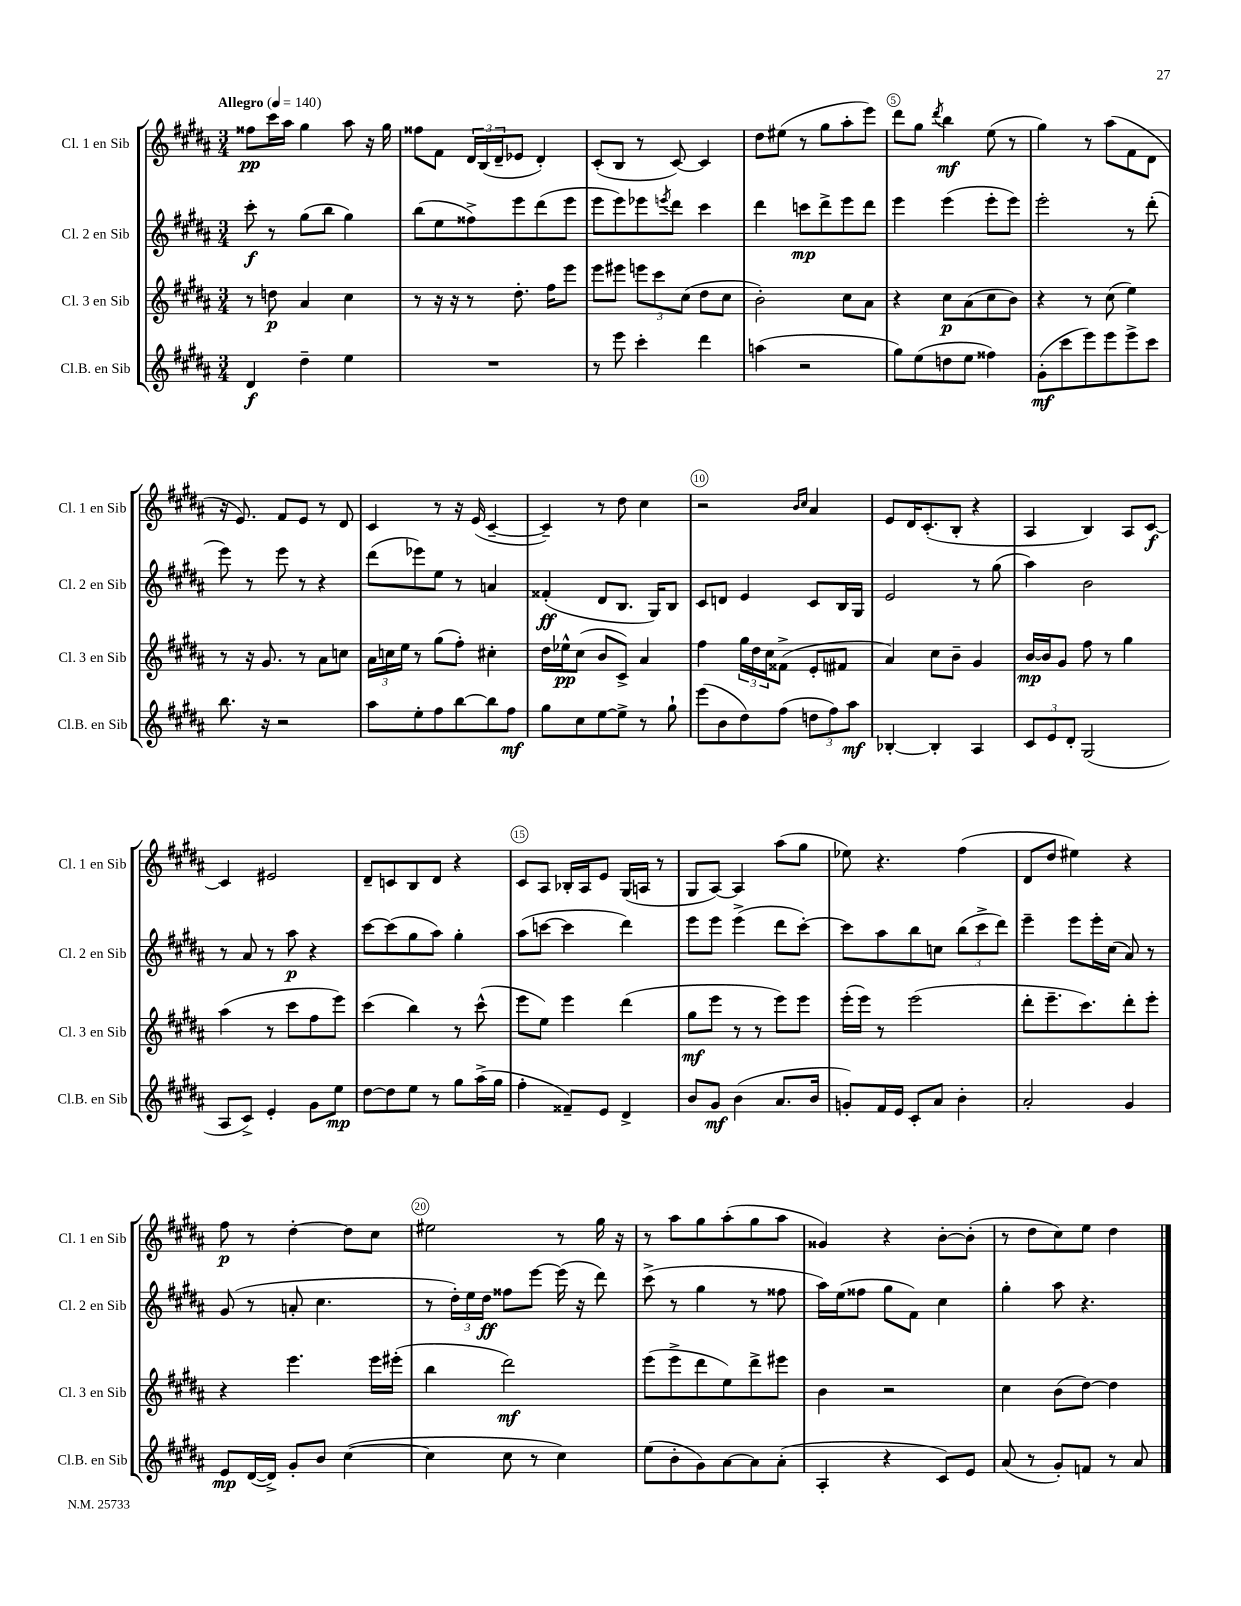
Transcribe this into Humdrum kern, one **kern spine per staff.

**kern	**kern	**kern	**kern
*staff4	*staff3	*staff2	*staff1
*clefG2	*clefG2	*clefG2	*clefG2
*k[f#c#g#d#a#]	*k[f#c#g#d#a#]	*k[f#c#g#d#a#]	*k[f#c#g#d#a#]
*M3/4	*M3/4	*M3/4	*M3/4
*MM140	*MM140	*MM140	*MM140
4d#	8r	8ccc#'	8ff##
.	8dd	8r	16ccc#
.	.	.	16aa#
4dd#~	4a#	(8gg#	4gg#
.	.	8bb	.
4ee	4cc#	4gg#)	8aa#
.	.	.	16r
.	.	.	16gg#
=	=	=	=
2.r	8r	(8bb	8ff##
.	16r	8ee	8f#
.	16r	.	.
.	8r	8ff##^)	24d#
.	.	.	(24B
.	.	.	24d#~
.	8.dd#'	8eee	8e-
.	.	(8ddd#	4d#')
.	16ff#	.	.
.	8eee	8eee	.
=	=	=	=
8r	8eee	8eee	(8c#'
8eee	8eee#	8eee)	8B
4ccc#'	12eee	8eee-	8r
.	12ccc#	.	.
.	.	8qeee	.
.	.	8ddd#	[8c#)
.	(12cc#	.	.
4ddd#	8dd#	4ccc#	4c#]
.	8cc#	.	.
=	=	=	=
(4aa	2b')	4ddd#	8dd#
.	.	.	(8ee#
2r	.	8ccc	8r
.	.	8ddd#^	8gg#
.	8cc#	8eee	8aa#'
.	8a#	8ddd#	8eee)
=	=	=	=
8gg#)	4r	4eee	8ddd#
(8ee	.	.	8gg#
.	.	.	8qddd#
8dd	8cc#	(4eee	4bb
8ee	(8a#	.	.
4ff##)	8cc#	8eee'	(8ee
.	8b)	8eee)	8r
=	=	=	=
(8g#'	4r	2eee'	4gg#)
8ccc#	.	.	.
8eee)	8r	.	8r
8eee	(8cc#	.	(8aa#
8eee^	4ee)	8r	8f#
8ccc#	.	(8ddd#'	8d#
=	=	=	=
8.bb	8r	8eee)	16r
.	.	.	8.e)
.	16r	8r	.
16r	8.g#	.	.
2r	.	8eee	8f#
.	8r	8r	8e
.	8a#	4r	8r
.	8cc	.	8d#
=	=	=	=
8aa#	24a#	(8ddd#	4c#
.	24cc	.	.
.	24ee	.	.
8ee'	8r	8eee-)	.
8ff#	(8gg#	8ee	8r
[8bb	8ff#')	8r	16r
.	.	.	(16e
8bb]	4cc#'	4a	[4c#~
8ff#	.	.	.
=	=	=	=
8gg#	16dd#	(4f##'	4c#~])
.	16ee-^^	.	.
8cc#	(8cc#	.	.
[8ee	8b	8d#	8r
8ee^]	8c#^)	8.B	8dd#
8r	4a#	.	4cc#
.	.	16G#)	.
8gg#`	.	8B	.
=	=	=	=
(8eee	4ff#	8c#	2r
8b	.	8d	.
8dd#)	24gg#	4e	.
.	24dd#	.	.
.	24cc#	.	.
(8ff#	(8f##^	.	.
.	.	.	16qqb
.	.	.	16qqcc#
12dd	8e'	8c#	4a#
12ff#)	.	.	.
.	8f#	16B	.
12aa#	.	.	.
.	.	16G#	.
=	=	=	=
[4B-'	4a#)	2e	8e
.	.	.	16d#
.	.	.	(8.c#'
4B-']	8cc#	.	.
.	8b~	.	8B'
4A#	4g#	8r	4r
.	.	(8gg#	.
=	=	=	=
12c#	[16b	4aa#)	4A#
.	16b]	.	.
12e	.	.	.
.	8g#	.	.
12d#'	.	.	.
(2G#	8ff#	2b	4B)
.	8r	.	.
.	4gg#	.	8A#
.	.	.	[8c#
=	=	=	=
8A#	(4aa#	8r	4c#]
8c#^)	.	8a#	.
4e'	8r	8r	2e#
.	8ccc#	8aa#	.
8g#	8ff#	4r	.
8ee	8eee)	.	.
=	=	=	=
[8dd#	(4ccc#	[8ccc#	8d#~
8dd#]	.	(8ccc#]	8c
8ee	4bb)	8gg#	8B
8r	.	8aa#)	8d#
8gg#	8r	4gg#'	4r
(16aa#^	(8ccc#^^	.	.
16gg#	.	.	.
=	=	=	=
4ff#'	8eee	(8aa#	8c#
.	8ee)	[8ccc	8A#
8f##~)	4eee	4ccc]	16B-'
.	.	.	16A#
8e	.	.	8e
4d#^	(4ddd#	4ddd#)	(16G#
.	.	.	16A
.	.	.	8r
=	=	=	=
8b	8gg#	8eee	8G#
8g#	8eee	8eee	[8A#)
(4b	8r	(4eee^	4A#]
.	8r	.	.
8.a#	8eee)	8ddd#	(8aa#
.	8eee	[8ccc#')	8gg#
16b	.	.	.
=	=	=	=
8g')	(16eee'	8ccc#]	8ee-)
.	16eee)	.	.
16f#	8r	8aa#	4.r
16e	.	.	.
8c#'	(2eee	8bb	.
8a#	.	8cc	.
4b'	.	(12bb	(4ff#
.	.	12ccc#^	.
.	.	12ddd#)	.
=	=	=	=
2a#'	8ddd#'	4eee~	8d#
.	8.eee~	.	8dd#
.	.	8eee	4ee#)
.	8.ccc#)	.	.
.	.	16eee'	.
.	.	(16cc#	.
4g#	8ddd#'	8a#)	4r
.	8eee'	8r	.
=	=	=	=
8e	4r	(8g#	8ff#
([16d#	.	8r	8r
16d#^])	.	.	.
8g#'	4.eee	8a'	[4dd#'
8b	.	4.cc#	.
([4cc#	.	.	8dd#]
.	16eee	.	8cc#
.	(16eee#'	.	.
=	=	=	=
4cc#]	4bb	8r	2ee#
.	.	24dd#')	.
.	.	24ee	.
.	.	24dd#	.
8cc#	2ddd#)	8ff##	.
8r	.	[8eee	.
4cc#)	.	(16eee]	8r
.	.	16r	.
.	.	8ddd#)	16gg#
.	.	.	16r
=	=	=	=
(8ee	(8eee	(8ccc#^	8r
8b'	8eee^	8r	8aa#
8g#)	8ddd#	4gg#	8gg#
[8a#	8ee)	.	(8aa#'
8a#]	8ddd#^	8r	8gg#
(8a#'	8eee#	8ff##	8aa#
=	=	=	=
4A#'	4b	16aa#)	4g##)
.	.	(16ee	.
.	.	8ff##	.
4r	2r	8gg#	4r
.	.	8f#)	.
8c#)	.	4cc#	[8b'
8e	.	.	(8b']
=	=	=	=
(8a#	4cc#	4gg#'	8r
8r	.	.	8dd#
8g#')	(8b	8aa#	8cc#)
8f	[8dd#)	4.r	8ee
8r	4dd#]	.	4dd#
8a#	.	.	.
==	==	==	==
*-	*-	*-	*-
